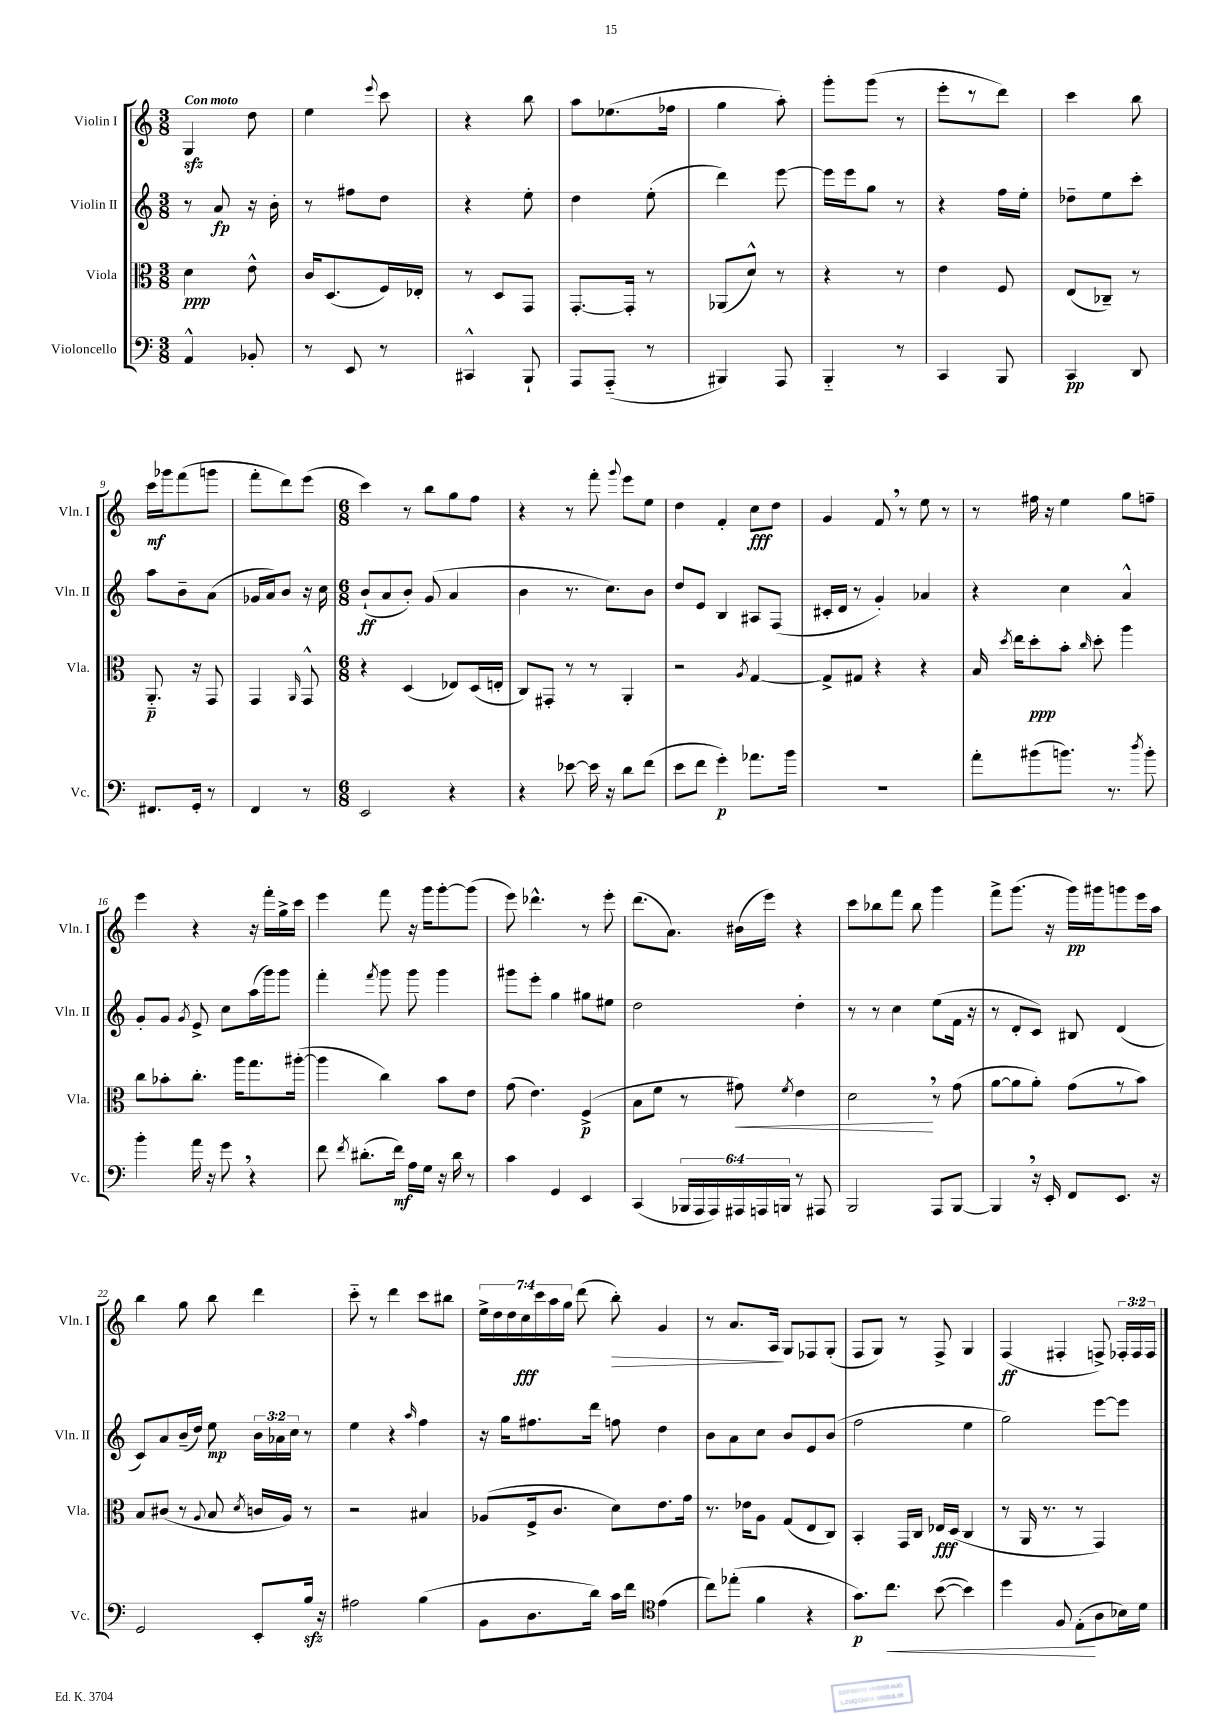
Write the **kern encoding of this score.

**kern	**kern	**kern	**kern
*staff4	*staff3	*staff2	*staff1
*clefF4	*clefC3	*clefG2	*clefG2
*k[]	*k[]	*k[]	*k[]
*M3/8	*M3/8	*M3/8	*M3/8
4AA^^	4d	8r	4G
.	.	8a	.
8BB-'	8e^^	16r	8dd
.	.	16b'	.
=	=	=	=
8r	16c	8r	4ee
.	(8.D	.	.
8EE	.	8ff#	.
.	.	.	8qqeee
8r	16F)	8dd	8ccc
.	16E-'	.	.
=	=	=	=
4CC#^^	8r	4r	4r
.	8D	.	.
8BBB`	8GG	8ee'	8bb
=	=	=	=
8AAA	[8.GG'	4dd	8aa
(8AAA'~	.	.	(8.ee-
.	16GG']	.	.
8r	8r	(8ee'	.
.	.	.	16ff-
=	=	=	=
4BBB#)	(8AA-	4ddd)	4gg
.	8d^^)	.	.
8AAA	8r	[8eee	8aa')
=	=	=	=
4BBB'~	4r	16eee]	8ggg'
.	.	16eee	.
.	.	8gg	(8ggg
8r	8r	8r	8r
=	=	=	=
4CC	4e	4r	8eee'
.	.	.	8r
8BBB	8F	16ff	8ddd)
.	.	16ee'	.
=	=	=	=
4CC	(8E	8dd-~	4ccc
.	8C-~)	8ee	.
8DD	8r	8ccc'	8bb
=	=	=	=
8.FF#	8.AA'~	8aa	16ccc
.	.	.	16ggg-
.	.	8b~	(8fff
16GG'	16r	.	.
8r	8GG	(8a	8ggg
=	=	=	=
4FF	4GG	16g-	8fff'
.	.	16a)	.
.	.	8b	8ddd)
.	16qqAA	.	.
8r	8GG^^	16r	(8eee
.	.	16cc	.
=	=	=	=
*M6/8	*M6/8	*M6/8	*M6/8
2EE	4r	(8b`	4ccc)
.	.	8a	.
.	(4D	8b')	8r
.	.	(8g	8bb
4r	8E-)	4a	8gg
.	(16D	.	8ff
.	16E'	.	.
=	=	=	=
4r	8C)	4b	4r
.	8GG#'	.	.
[8e-	8r	8.r	8r
16e-]	8r	.	8fff'
16r	.	8.cc)	.
.	.	.	8qqggg
8d	4AA'	.	8eee
(8f	.	8b	8ee
=	=	=	=
8e	2r	8dd	4dd
8f	.	8e	.
4g')	.	4B	4f'
.	8qA	.	.
8.a-	[4G	8A#	8cc
.	.	(8F	8dd
16b	.	.	.
=	=	=	=
2.r	8G^]	16c#'	4g
.	.	16d	.
.	8G#	8r	.
.	4r	4g')	8f
.	.	.	8r
.	4r	4a-	8ee
.	.	.	8r
=	=	=	=
8a'	16B	4r	8r
.	8qdd	.	.
.	16ee	.	.
(8b#	8dd'	.	16ff#
.	.	.	16r
8.b)	8b'	4cc	4ee
.	16qqcc	.	.
.	8dd'	.	.
8.r	.	.	.
.	4aa	4a^^	8gg
8qdd	.	.	.
8b'	.	.	8ff~
=	=	=	=
4b'	8cc	8g'	4eee
.	8b-'	8g	.
.	.	8qg	.
16a	8.cc'	8e^	4r
16r	.	.	.
8g	.	8cc	.
.	16aa	.	.
4r	8.gg	(16aa	16r
.	.	16ggg)	16fff'
.	.	8ggg	16gg^
.	([16aa#'	.	16ccc
=	=	=	=
8f	4aa#]	4fff'	4eee
8qf	.	.	.
(8.d#'	.	.	.
.	.	8qfff	.
.	4cc)	8ggg	8fff
16f)	.	.	.
16A	.	8ggg	16r
16G	.	.	16ggg
16r	8b	4ggg	[8ggg'
16d#	.	.	.
8r	8e	.	(8ggg]
=	=	=	=
4c	(8g	8ggg#	8eee)
.	4.e)	8eee'	4.ddd-^^
4GG	.	4gg	.
4EE	(4F^	8gg#	8r
.	.	8ee#	8eee'
=	=	=	=
(4CC	8B	2dd	(8.ddd
.	8f	.	.
.	.	.	8.a)
24BBB-	8r	.	.
24AAA	.	.	.
24AAA)	.	.	.
24AAA#	8g#)	.	(16b#
24AAA	.	.	.
.	.	.	16eee)
24BBB	.	.	.
.	8qf	.	.
8r	4e	4dd'	4r
8AAA#	.	.	.
=	=	=	=
2BBB	2d	8r	8ccc
.	.	8r	8bb-
.	.	4cc	8fff
.	.	.	8bb-
8AAA	8r	(8ee	4ggg
[8BBB	(8g	16f	.
.	.	16r	.
=	=	=	=
4BBB]	[8a	8r	8fff^
.	8a]	8d'	(8.ggg
16r	8a')	8c)	.
16EE'	.	.	16r
8FF	(8g	8B#	16ggg)
.	.	.	16ggg#
8.EE	8r	(4d	8ggg
.	8b)	.	16eee
16r	.	.	16aa
=	=	=	=
2GG	8B	8c)	4bb
.	(8c#	8a	.
.	8r	(16b~	8gg
.	.	16dd)	.
.	8qqA	.	.
.	8B	8ee	8bb
.	8qd	.	.
8EE'	16c	24b	4ddd
.	.	24a-	.
.	16A)	.	.
.	.	24cc	.
16B	8r	8r	.
16r	.	.	.
=	=	=	=
2A#	2r	4ee	8ccc'~
.	.	.	8r
.	.	4r	4ddd
.	.	16qqaa	.
(4B	4B#	4ff	8ccc
.	.	.	8bb#
=	=	=	=
8BB	(8A-	16r	28ee^
.	.	.	28dd
.	.	16gg	.
.	.	.	28dd
.	.	.	28cc
8.D	16F^	8.ff#	.
.	.	.	28ccc
.	.	.	28aa
.	8.c	.	.
.	.	.	28gg
.	.	.	(8ddd
16d)	.	16ddd	.
16c	8d)	8ff	8bb')
16f	.	.	.
(4e	8.e	4dd	4g
.	16g	.	.
=	=	=	=
*clefC4	*	*	*
8cc)	8.r	8b	8r
(8ee-'	.	8a	8.a
.	16e-	.	.
4f	8A	8cc	.
.	.	.	16A
.	(8G	8b	8G
4r	8E	8e	8F-
.	8C)	(8b	(8G'
=	=	=	=
8.g)	4BB'	2ff	8F
.	.	.	8G)
8.cc	.	.	.
.	16GG	.	8r
.	16C	.	.
([8b	16E-	.	8F^
.	(16D	.	.
4b])	4C	4ee	4G
=	=	=	=
4dd	8r	2gg)	(4F
.	16AA	.	.
.	8.r	.	.
8F	.	.	4F#'
(8E'	8r	.	.
8A	4GG)	[8eee	8F^)
16B-)	.	8eee]	24F-'
.	.	.	24F-
16d	.	.	.
.	.	.	24F-
==	==	==	==
*-	*-	*-	*-
